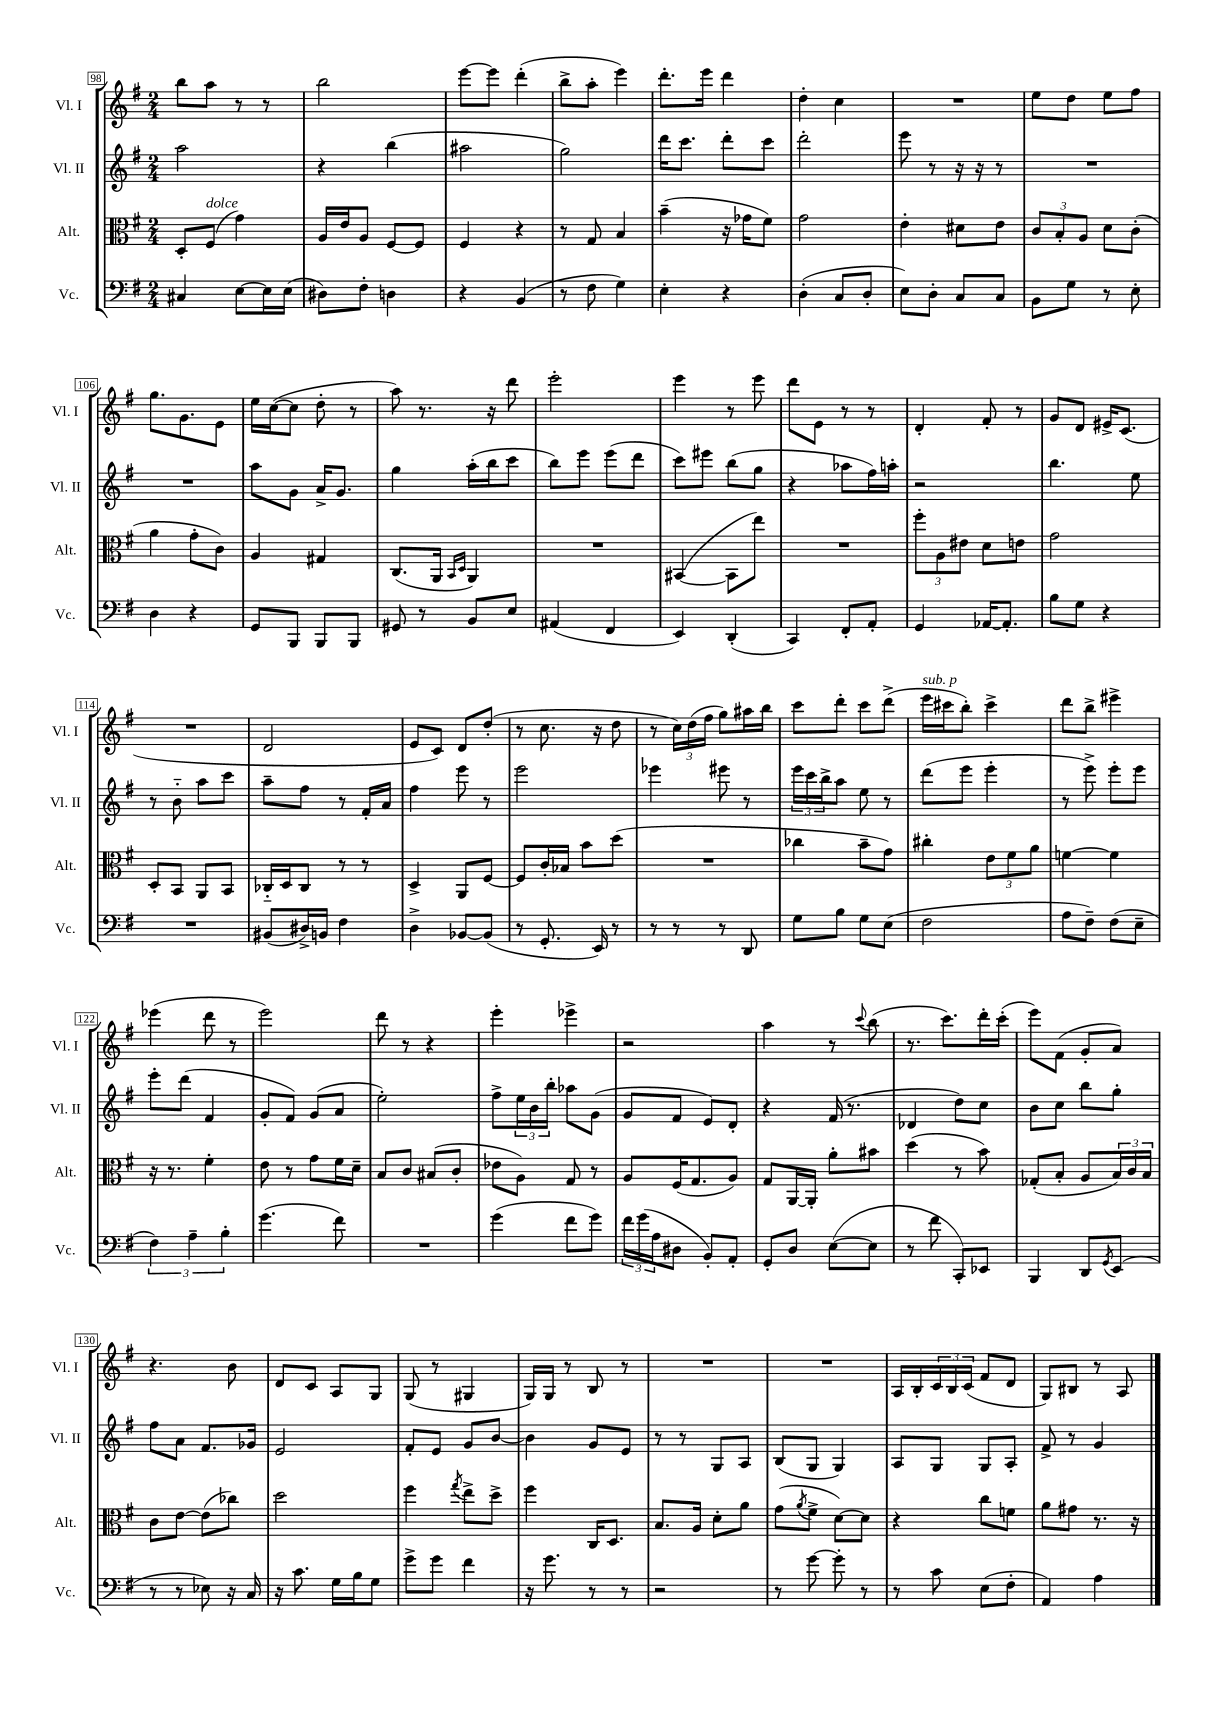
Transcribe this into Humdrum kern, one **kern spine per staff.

**kern	**kern	**kern	**kern
*staff4	*staff3	*staff2	*staff1
*clefF4	*clefC3	*clefG2	*clefG2
*k[f#]	*k[f#]	*k[f#]	*k[f#]
*M2/4	*M2/4	*M2/4	*M2/4
4C#	8D'	2aa	8bb
.	(8F#	.	8aa
[8E	4g)	.	8r
16E]	.	.	8r
(16E	.	.	.
=	=	=	=
8D#)	16A	4r	2bb
.	16e	.	.
8F#'	8A	.	.
4D	[8F#	(4bb	.
.	8F#]	.	.
=	=	=	=
4r	4F#	2aa#	[8eee
.	.	.	8eee]
(4BB	4r	.	(4ddd'
=	=	=	=
8r	8r	2gg)	8bb^
8F#	8G	.	8aa'
4G)	4B	.	4eee)
=	=	=	=
4E'	(4b~	16ddd	8.ddd'
.	.	8.ccc	.
.	.	.	16eee
4r	16r	8ddd'	4ddd
.	16g-	.	.
.	8f#)	8ccc	.
=	=	=	=
(4D'	2g	2ddd'	4dd'
8C	.	.	4cc
8D'	.	.	.
=	=	=	=
8E)	4e'	8eee	2r
8D'	.	8r	.
8C	8d#	16r	.
.	.	16r	.
8C	8e	8r	.
=	=	=	=
8BB	12c	2r	8ee
.	12B'	.	.
8G	.	.	8dd
.	12A	.	.
8r	8d	.	8ee
8E'	(8c'	.	8ff#
=	=	=	=
4D	4a	2r	8.gg
.	.	.	8.g
4r	8g'	.	.
.	8c)	.	8e
=	=	=	=
8GG	4A	8aa	16ee
.	.	.	([16cc
8BBB	.	8g	8cc]
8BBB	4G#	16a^	8dd'
.	.	8.g	.
8BBB	.	.	8r
=	=	=	=
8GG#	(8.C	4gg	8aa)
8r	.	.	8.r
.	16AA	.	.
.	16qqBB	.	.
.	16qqD	.	.
8BB	4AA)	(16aa'	.
.	.	16bb	16r
8E	.	8ccc	8ddd
=	=	=	=
(4AA#	2r	8bb)	2eee'
.	.	8eee	.
4FF#	.	(8eee	.
.	.	8ddd	.
=	=	=	=
4EE)	([4BB#	8ccc)	4eee
.	.	8eee#	.
(4DD'	8BB#]	(8bb	8r
.	8ee)	8gg	8eee
=	=	=	=
4CC)	2r	4r	8ddd
.	.	.	8e
8FF#'	.	8aa-	8r
8AA'	.	16ff#)	8r
.	.	16aa'	.
=	=	=	=
4GG	12ff#'	2r	4d'
.	12A	.	.
.	12e#	.	.
[16AA-	8d	.	8f#'
8.AA-']	.	.	.
.	8e	.	8r
=	=	=	=
8B	2g	4.bb	8g
8G	.	.	8d
4r	.	.	16e#^
.	.	.	(8.c
.	.	8ee	.
=	=	=	=
2r	8D'	8r	2r
.	8BB	8b'~	.
.	8AA	8aa	.
.	8BB	8ccc	.
=	=	=	=
(8BB#	16C-'~	8aa~	2d
.	16D	.	.
16D#^)	8C-	8ff#	.
16BB	.	.	.
4F#	8r	8r	.
.	8r	16f#'	.
.	.	16a	.
=	=	=	=
4D^	4D^	4ff#	8e
.	.	.	8c)
[8BB-	8AA	8eee	8d
(8BB-]	[8F#	8r	(8dd'
=	=	=	=
8r	8F#]	2eee	8r
8.GG'	16c'	.	8.cc
.	16B-	.	.
.	8b	.	.
16EE)	.	.	16r
8r	(8dd	.	8dd
=	=	=	=
8r	2r	4eee-	8r
8r	.	.	24cc)
.	.	.	(24dd
.	.	.	24ff#
8r	.	8eee#	8gg)
8DD	.	8r	16aa#
.	.	.	16bb
=	=	=	=
8G	4cc-	24eee	8ccc
.	.	24ccc	.
.	.	24bb^	.
8B	.	8aa	8ddd'
8G	8b~	8ee	8ccc
(8E	8g)	8r	(8ddd^
=	=	=	=
2F#	4cc#'	(8ddd	16eee
.	.	.	16ccc#
.	.	8eee	8bb')
.	12e	4eee'	4ccc#^
.	12f#	.	.
.	12a	.	.
=	=	=	=
8A	[4f	8r	8ddd
8F#~)	.	8eee^)	8bb^
(8F#	4f]	8eee'	4eee#^
8E~	.	8eee	.
=	=	=	=
6F#)	16r	8eee'	(4eee-
.	8.r	.	.
.	.	(8ddd	.
6A~	.	.	.
.	4f#'	4f#	8ddd
6B'	.	.	.
.	.	.	8r
=	=	=	=
(4.g	8e	8g'	2eee)
.	8r	8f#)	.
.	8g	(8g	.
8f#)	16f#	8a	.
.	16d~	.	.
=	=	=	=
2r	8B	2ee')	8ddd
.	8c	.	8r
.	(8B#	.	4r
.	8c'	.	.
=	=	=	=
(4g	8e-	8ff#^	4eee'
.	8A)	24ee	.
.	.	24b	.
.	.	24bb'	.
8f#	8G	8aa-	4eee-^
8g)	8r	(8g	.
=	=	=	=
24f#	8A	8g	2r
(24g	.	.	.
24A	.	.	.
8D#	(16F#	8f#	.
.	8.G	.	.
8BB')	.	8e)	.
8AA'	8A)	8d'	.
=	=	=	=
8GG'	8G	4r	4aa
8D	[16AA	.	.
.	16AA']	.	.
([8E	8a'	(16f#	8r
.	.	8.r	.
.	.	.	8qqccc
8E]	8b#	.	(8bb
=	=	=	=
8r	(4dd	4d-	8.r
8f#	.	.	.
.	.	.	8.ccc)
8CC')	8r	8dd)	.
8EE-	8b)	8cc	16ddd'
.	.	.	(16ccc'
=	=	=	=
4BBB	(8G-'	8b	8eee)
.	8B'	8cc	(8f#
8DD	8A	8bb	8g'
8qGG	.	.	.
(8EE	24B)	8gg'	8a)
.	24c	.	.
.	24B	.	.
=	=	=	=
8r	8c	8ff#	4.r
8r	[8e	8a	.
8E-)	(8e]	8.f#	.
16r	8cc-)	.	8b
16C	.	16g-	.
=	=	=	=
16r	2dd	2e	8d
8.c	.	.	.
.	.	.	8c
16G	.	.	8A
16B	.	.	.
8G	.	.	8G
=	=	=	=
8g^	4ff#	8f#'	(8G
8g	.	8e	8r
.	8qgg	.	.
4f#	8ee^	8g	4G#
.	8dd^	[8b	.
=	=	=	=
16r	4ff#	4b]	16G)
8.g	.	.	16G
.	.	.	8r
8r	16C	8g	8B
.	8.D	.	.
8r	.	8e	8r
=	=	=	=
2r	8.B	8r	2r
.	.	8r	.
.	16A	.	.
.	8d'	8G	.
.	8a	8A	.
=	=	=	=
8r	(8g	(8B	2r
.	8qa	.	.
[8g	8f#^	8G	.
8g']	[8d)	4G)	.
8r	8d]	.	.
=	=	=	=
8r	4r	8A	16A
.	.	.	16B'
8c	.	8G	24c
.	.	.	24B
.	.	.	(24c
(8E	8cc	8G	8f#
8F#'	8f	8A'	8d
=	=	=	=
4AA)	8a	8f#^	8G)
.	8g#	8r	8B#
4A	8.r	4g	8r
.	.	.	8A
.	16r	.	.
==	==	==	==
*-	*-	*-	*-
